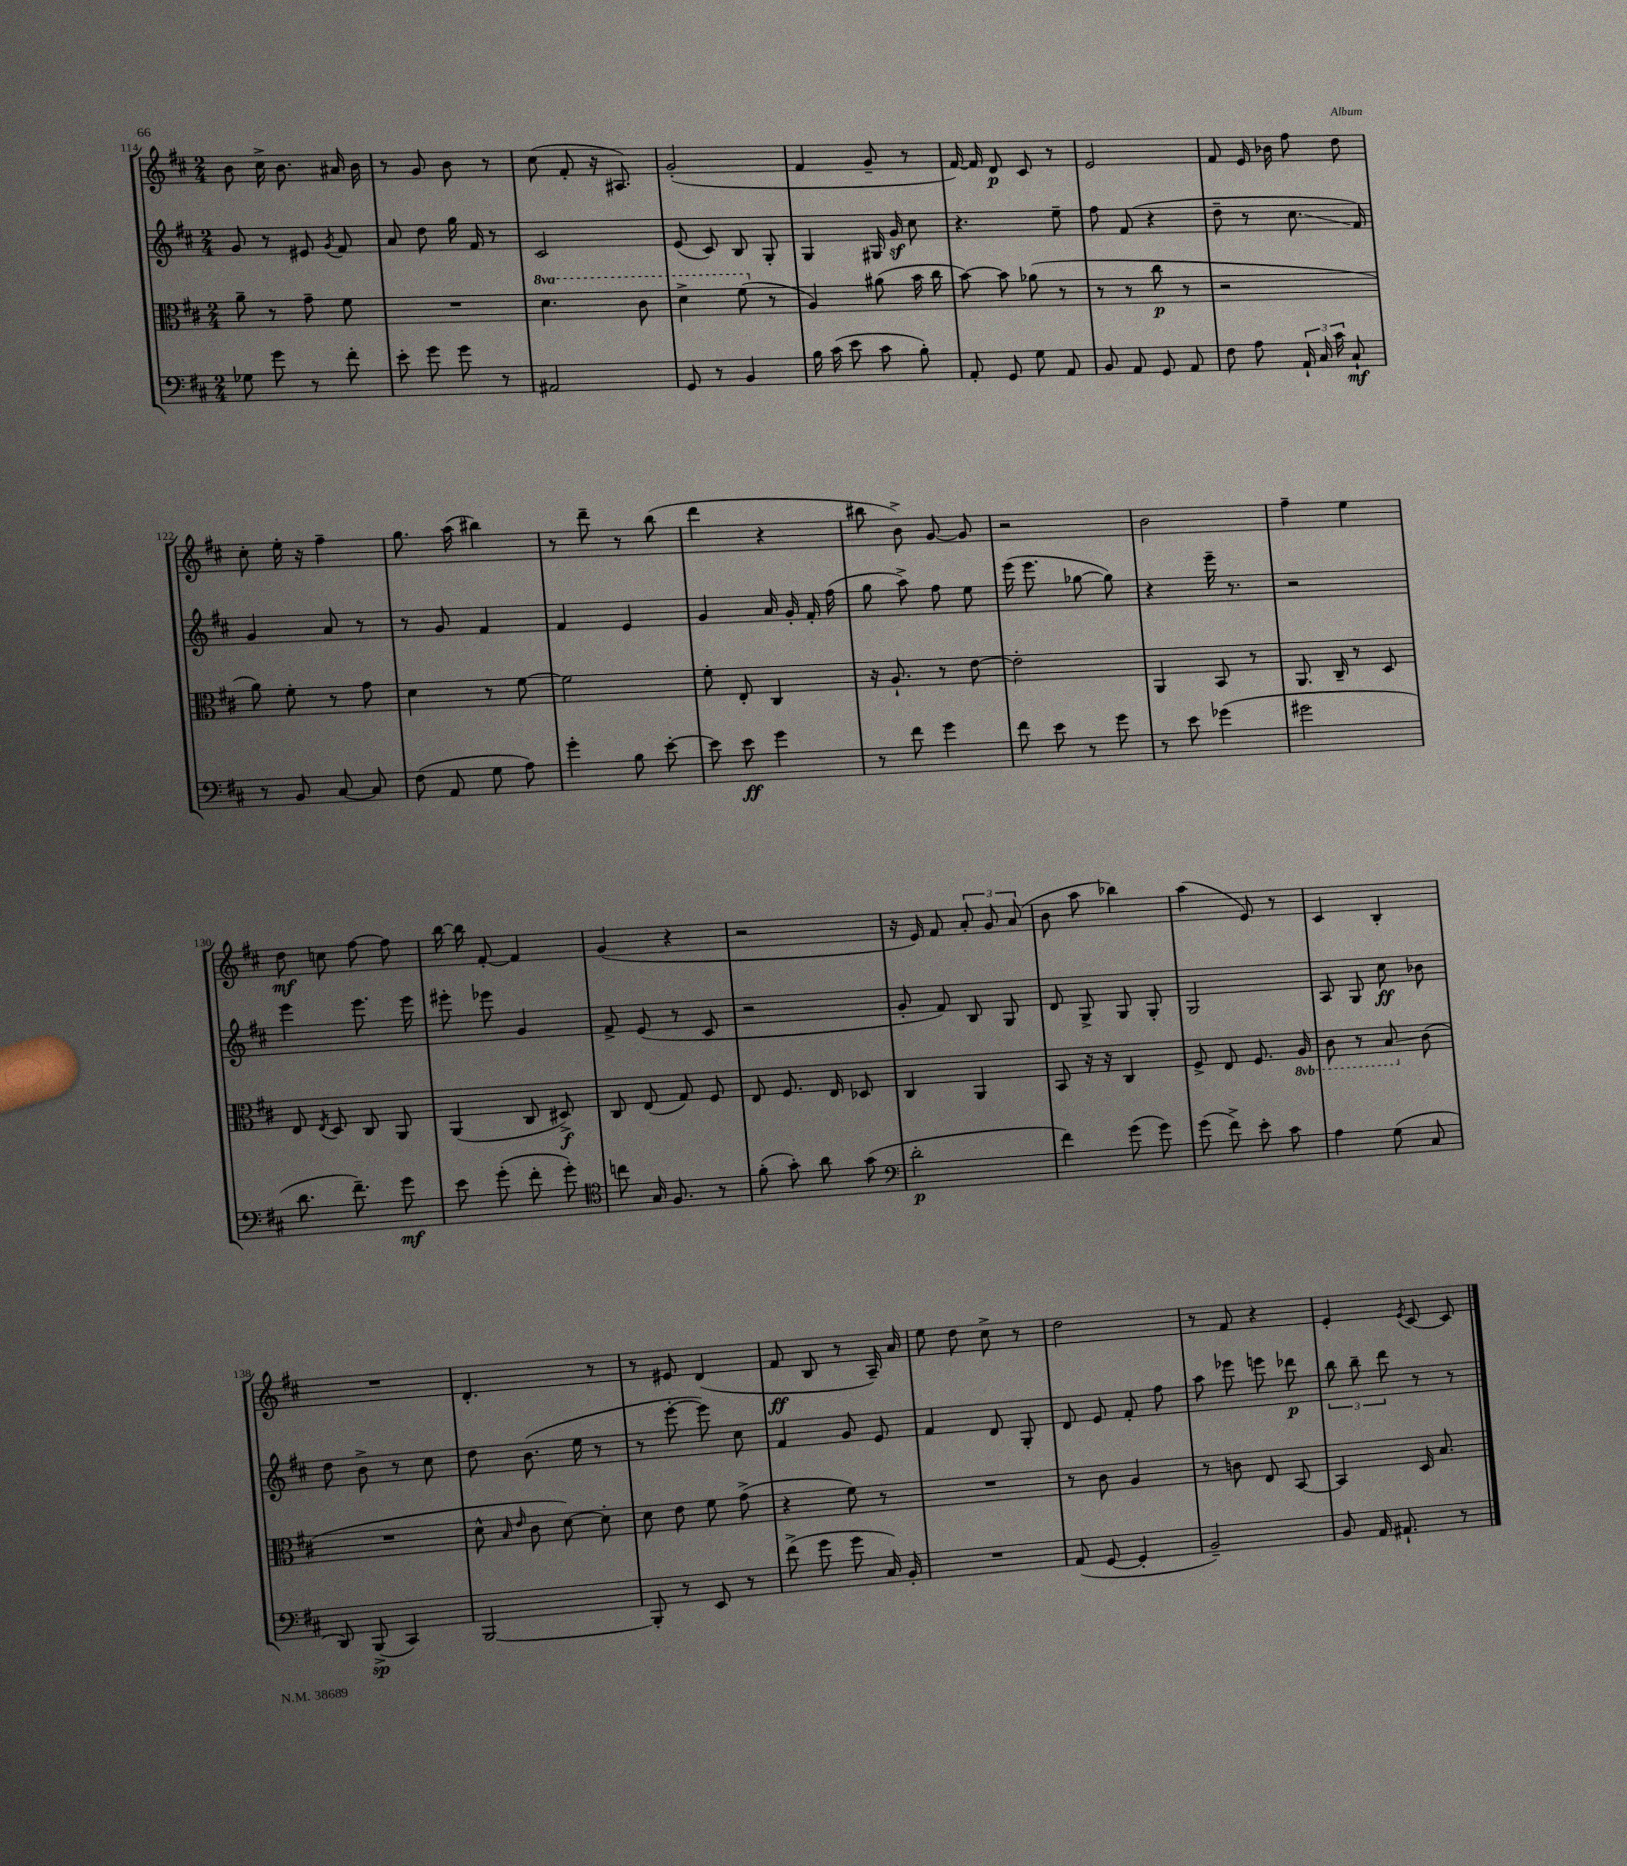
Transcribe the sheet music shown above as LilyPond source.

<<
\new StaffGroup <<
\new Staff = "s0" {
    \clef treble \key d \major \numericTimeSignature \time 2/4
    \autoBeamOff b'8 cis''16-> b'8. ais'16 b'16 |
    r8 g'8 b'8 r8 |
    cis''8( fis'8-. r16 ais8.) |
    g'2-.( |
    fis'4 g'8-- r8 |
    fis'16~) fis'16 d'8\p cis'8 r8 |
    e'2 |
    fis'8 e'16 bes'16 fis''8 d''8 |
    cis''8-. e''16-. r16 fis''4-- |
    g''8. a''16( bis''4) |
    r8 d'''8-- r8 b''8( |
    d'''4 r4 |
    bis''8 b'8->) g'8~ g'8 |
    r2 |
    b'2 |
    fis''4-- e''4 |
    d''8\mf c''8 fis''8~ fis''8 |
    b''16~ b''16 fis'8~-. fis'4 |
    g'4( r4 |
    r2 |
    r16 e'16) fis'8 \tuplet 3/2 { a'8-. g'8 a'8( } |
    b'8 a''8 bes''4) |
    a''4( e'8) r8 |
    cis'4 b4-. |
    R2 |
    d'4.-. r8 |
    r8 eis'8 d'4( |
    fis'8\ff b8 r8 a16--) a'16 |
    e''8 d''8 cis''8-> r8 |
    d''2 |
    r8 fis'8 r4 |
    e'4-. \acciaccatura { e'8 } cis'8~ cis'8 \bar "|." |
}
\new Staff = "s1" {
    \clef treble \key d \major \numericTimeSignature \time 2/4
    \autoBeamOff g'8 r8 eis'8 \acciaccatura { g'8 } fis'8 |
    a'8 d''8 g''16 fis'16 r8 |
    cis'2 |
    e'8( cis'8) b8 g8-. |
    g4 gis16 g'16\sf cis''8 |
    r4. e''8-- |
    fis''8 fis'8( r4 |
    d''8-- r8 cis''8.\glissando fis'16) |
    g'4 a'8 r8 |
    r8 g'8 fis'4 |
    fis'4 e'4 |
    g'4 a'16 g'16-. fis'16-. fis''16( |
    g''8 a''8->) fis''8 e''8 |
    e'''16( e'''8. ges''8~ ges''8) |
    r4 e'''16-- r8. |
    r2 |
    e'''4 e'''8. e'''16 |
    eis'''8-. ees'''8 g'4 |
    fis'8-> e'8( r8 cis'8 |
    r2 |
    g'8-. fis'8) b8 g8 |
    d'8 g8-> g8 g8-. |
    g2 |
    a8 g8 cis''8\ff bes'8 |
    d''8 b'8-> r8 cis''8 |
    d''8 b'8.( e''16 r8 |
    r8 e'''8~-. e'''8) cis''8 |
    fis'4 g'8 e'8 |
    fis'4 d'8 g8-. |
    d'8 e'8 fis'8-. fis''8 |
    a''8 ees'''8 e'''8 des'''8\p |
    \tuplet 3/2 { b''8 b''8-- d'''8 } r8 r8 \bar "|." |
}
\new Staff = "s2" {
    \clef alto \key d \major \numericTimeSignature \time 2/4 \set Staff.ottavationMarkups = #ottavation-simple-ordinals
    \autoBeamOff a'8-- r8 g'8-- fis'8 |
    R2 |
    \ottava #1 d''4. cis''8 |
    d''4-> fis''8( \ottava #0 r8 |
    a4) ais'8( b'16 cis''16 |
    b'8~) b'8 aes'8( r8 |
    r8 r8 cis''8\p r8 |
    r2 |
    a'8) fis'8-. r8 g'8 |
    d'4 r8 fis'8~ |
    fis'2 |
    fis'8-. e8-. cis4 |
    r16 a8.-! r8 e'8~ |
    e'2-. |
    a,4 b,8 r8 |
    a,8. cis16-- r8 d8 |
    e8 \acciaccatura { e8 } d8 cis8 a,8 |
    a,4( cis8 dis8->\f) |
    cis8 e8( g8) fis8 |
    e8 fis8. e16 des8 |
    cis4 a,4 |
    b,8 r16 r16 cis4 |
    fis8-> e8 fis8. \ottava #-1 a,16 |
    cis8 r8 b,8\glissando \ottava #0 cis'8( |
    R2 |
    d'8-^ \grace { b16 e'16 } cis'8 d'8~) d'8-. |
    d'8 e'8 fis'8 g'8->( |
    r4 fis'8) r8 |
    R2 |
    r8 cis'8 a4 |
    r8 c'8 e8 b,8~ |
    b,4 d16 b8. \bar "|." |
}
\new Staff = "s3" {
    \clef bass \key d \major \numericTimeSignature \time 2/4
    \autoBeamOff ges8 g'8 r8 fis'8-. |
    e'8-. g'8 g'8 r8 |
    ais,2 |
    g,8 r8 b,4 |
    b16 cis'16( e'8 cis'8 b8-.) |
    a,8-. g,8 g8 a,8 |
    b,8 a,8 g,8 a,8 |
    fis8 a8 \tuplet 3/2 { a,16-! cis16 cis'16 } cis8-!\mf |
    r8 b,8 cis8~ cis8 |
    fis8( a,8 g8 a8) |
    g'4-. b8 e'8~-. |
    e'8 e'8\ff g'4 |
    r8 fis'8 g'4 |
    fis'8 e'8 r8 g'8 |
    r8 e'8 ges'4( |
    gis'2 |
    d'8. fis'8.--) g'8\mf |
    e'8 g'8-.( fis'8-. g'8-.) |
    \clef tenor c''8 g16 fis8. r8 |
    fis'8-.( g'8-.) a'8 g'8( |
    \clef bass d'2-.\p |
    fis'4) g'8( g'8) |
    g'8( fis'8->) e'8-. cis'8 |
    a4 g8( cis8 |
    d,8) b,,8->\sp( cis,4) |
    b,,2~ |
    b,,8-. r8 e,8 r8 |
    fis'8->( g'8 g'8 cis16) b,16-. |
    R2 |
    a,8( g,8~ g,4-. |
    b,2--) |
    b,8 a,16 ais,8.-! r8 \bar "|." |
}
>>
>>
\layout { \context { \Score currentBarNumber = #114 } }
